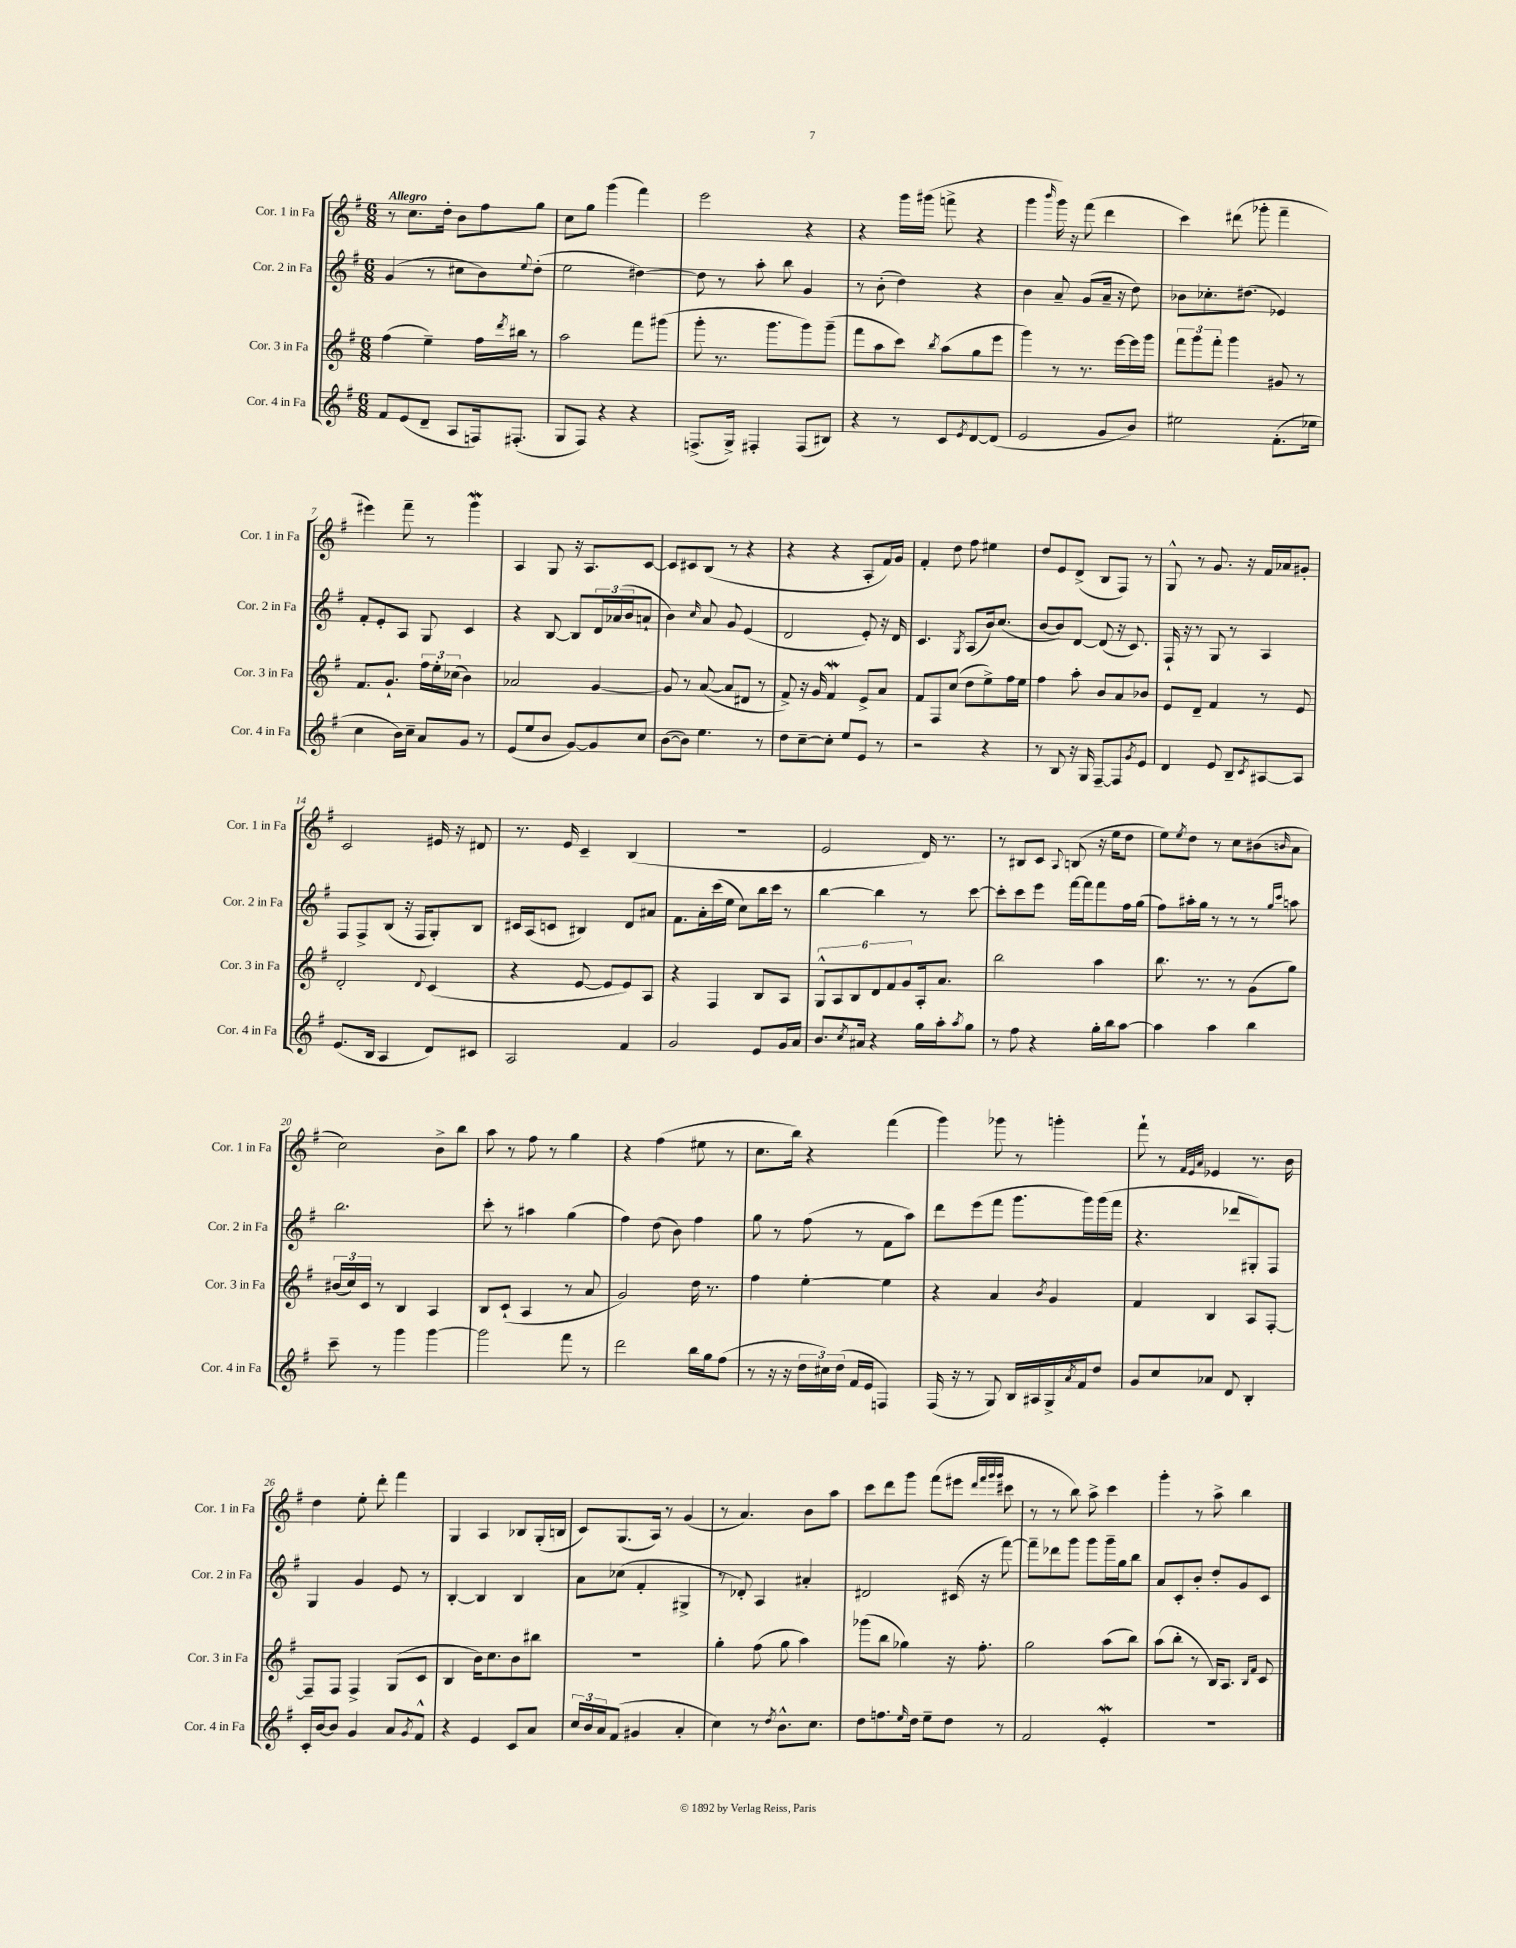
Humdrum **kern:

**kern	**kern	**kern	**kern
*staff4	*staff3	*staff2	*staff1
*clefG2	*clefG2	*clefG2	*clefG2
*k[f#]	*k[f#]	*k[f#]	*k[f#]
*M6/8	*M6/8	*M6/8	*M6/8
8f#	(4ff#	(4g	8r
(8e	.	.	8.cc
8d~	4ee~)	8r	.
.	.	.	16dd'
8A	.	8cc#	8b
16F)	16ff#	8b)	8ff#
.	8qddd	.	.
(8.F#'	16bb#	.	.
.	.	8qqee	.
.	8r	(8dd'	8gg
=	=	=	=
8G	2aa	2ee	8cc
8F#)	.	.	8gg
4r	.	.	(4ggg
4r	8fff#	[4dd#)	4fff#)
.	(8ggg#	.	.
=	=	=	=
(8.F^	8ggg'	8dd#]	2eee
.	8.r	8r	.
16G^)	.	.	.
4F#'	.	8aa'	.
.	8.ggg	.	.
.	.	8bb	.
(8F#	8ggg)	4g	4r
8B#)	(8ggg~	.	.
=	=	=	=
4r	8fff#	8r	4r
.	8aa	(8b'	.
8r	8ccc)	4dd)	16ggg
.	.	.	(16ggg#
.	8qbb	.	.
8c	(8aa	.	8fff^
8qe	.	.	.
[8d	8gg	4r	4r
(8d]	8eee	.	.
=	=	=	=
2e	4ggg)	4b	4ggg
.	.	.	16qqbbb
.	8r	8a~	16ggg)
.	.	.	16r
.	8.r	(8g	(8fff#
8g	.	16a~	4ddd
.	[16eee	16r	.
8b)	16eee]	8dd)	.
.	16ggg	.	.
=	=	=	=
2ee#	12fff#	8b-	4ccc)
.	12ggg	.	.
.	.	8.cc-'	.
.	12fff#'	.	.
.	4ggg	.	(8ddd#
.	.	(8.dd#	.
.	.	.	8ggg-'
(8.f#'	8g#	4e-)	4fff#~
.	8r	.	.
16ee-	.	.	.
=	=	=	=
4cc	8.f#	8f#'	4eee#)
.	.	8e'	.
.	8.g`	.	.
16b)	.	8A	8fff#~
16cc~	.	.	.
8a	24ff#	8G	8r
.	24ee'	.	.
.	(24cc-	.	.
8g	4b)	4c	4ggg
8r	.	.	.
=	=	=	=
(8e	2a-	4r	4A
8ee	.	.	.
8b	.	[8B	8G
[8g)	.	8B]	16r
.	.	.	8.A
8g]	[4g	24d	.
.	.	(24a-	.
.	.	24b	.
8cc	.	8a`	[8c
=	=	=	=
([8b	8g]	4b)	8c]
8b])	8r	.	8c#
.	.	16qqcc	.
4.ee	([8a	8a	(8B
.	8a]	8g	8r
.	8d#	(4e	4r
8r	8r	.	.
=	=	=	=
8dd	8f#^)	2d	4r
[8cc~	16r	.	.
.	16g	.	.
8cc']	4f#	.	4r
8ee	.	.	.
8e	8e^	8e')	8A'
8r	8a	16r	16f#)
.	.	16d	16g
=	=	=	=
2r	8f#	4.c	4f#'
.	8F#	.	.
.	(8cc	.	8dd
.	.	8qG	.
.	8dd	(8A	8ff#
4r	8ee^)	16b)	4ee#
.	.	(8.cc	.
.	16ff#	.	.
.	16ee	.	.
=	=	=	=
8r	4ff#	[8b	8dd
8B	.	8b])	8e
16r	8aa'	[8d	(8d^
16G	.	.	.
[8F#~	8b	(8d]	8B
8F#]	8a	16r	8F#)
.	.	8.c)	.
8qg	.	.	.
8e	8b-	.	8r
=	=	=	=
4d	8e	16F#`	8G^^
.	.	16r	.
.	8d~	8r	8r
8e	4f#	8G	8.g
8B~	.	8r	.
.	.	.	16r
8qc	.	.	.
[8A#	8r	4A	16f#
.	.	.	16a-
8A#]	8e	.	8g#'
=	=	=	=
(8.e	2d'	8F#	2c
.	.	8F#^	.
16B	.	.	.
4A	.	(8B	.
.	.	16r	.
.	.	16F#	.
.	8qqd	.	.
8d)	(4c	8G')	16e#
.	.	.	16r
8c#	.	8B	8d#
=	=	=	=
2A	4r	16c#	8.r
.	.	(16A	.
.	.	8c	.
.	.	.	16e
.	[8e	4B#)	4c~
.	8e]	.	.
4f#	8e)	8d	(4B
.	8A	8a#	.
=	=	=	=
2g	4r	8.f#	2.r
.	.	16a'	.
.	4F#	(16ccc	.
.	.	16ee	.
.	.	8cc)	.
8e	8B	16bb	.
.	.	16ccc	.
16g	8A	8r	.
16a	.	.	.
=	=	=	=
8.b	12G^^	[4bb	2e
.	12A	.	.
.	12B	.	.
8qcc	.	.	.
16a#	.	.	.
4r	12d	4bb]	.
.	12f#	.	.
.	12g	.	.
16gg	16A'	8r	16d)
16aa'	8.a	.	8.r
8qaa	.	.	.
8gg	.	[8ccc	.
=	=	=	=
8r	2bb	8ccc']	8r
8ff#	.	8ccc	8B#
4r	.	8eee	8c
.	.	.	8qqA
.	.	[16fff#	(8B
.	.	16fff#]	.
16gg'	4aa	8fff#	16r
16bb	.	.	16ee
[8aa	.	16ff#	8dd
.	.	(16gg	.
=	=	=	=
4aa]	8.bb	8ff#)	8ee)
.	.	.	8qee
.	.	16aa#'	8dd
.	8.r	16gg	.
4aa	.	8r	8r
.	8r	8r	8cc
4bb	(8g	8r	(8b#
.	.	16qqgg	.
.	.	16qqccc	16qqb
.	8gg)	8aa	8a
=	=	=	=
8ccc~	(24b#	2.bb	2cc)
.	24cc)	.	.
.	24c	.	.
8r	8r	.	.
4ggg	4B	.	.
[4ggg	4A	.	8b^
.	.	.	8bb
=	=	=	=
2ggg]	8B	8ccc'	8aa
.	(8c`	8r	8r
.	4A	4aa#	8ff#
.	.	.	8r
8fff#	8r	(4gg	4gg
8r	8a	.	.
=	=	=	=
2ddd	2g)	4ff#)	4r
.	.	(8dd	(4ff#
.	.	8b)	.
16bb	16dd	4ff#	8ee#
16gg	8.r	.	.
(8ff#	.	.	8r
=	=	=	=
8r	4ff#	8gg	8.cc
16r	.	8r	.
16r	.	.	16bb)
24dd	[4ee'	(8ff#	4r
24cc#)	.	.	.
(24dd	.	.	.
16f#	.	8r	.
16e	.	.	.
4F)	4ee]	8f#	(4fff#
.	.	8aa)	.
=	=	=	=
(16F#	4r	8ddd	4ggg)
16r	.	.	.
8r	.	(8eee	.
8G)	4a	8fff#	8ggg-
16B	.	8.ggg	8r
16A#	.	.	.
.	8qb	.	.
16G^	4g	.	4ggg'
8qa	.	.	.
16f#	.	16ggg)	.
8dd	.	(16ggg	.
.	.	16fff#	.
=	=	=	=
8g	4f#	4.r	8fff#`
8cc	.	.	8r
.	.	.	32qqf#
.	.	.	32qqe
.	.	.	32qqa
8a-	4B	.	4e-
8d	.	8ddd-	.
4B'	8A	8G#')	8.r
.	[8F#'	8F#	.
.	.	.	16b
=	=	=	=
16c'	8F#~]	4G	4dd
[16b	.	.	.
8b]	8F#	.	.
4g	4F#^	4g	8ee'
.	.	.	8ddd'
8a	(8G	8e	4fff#
8qg	.	.	.
8f#^^	8c	8r	.
=	=	=	=
4r	4B	[4B'	4G
4e	16b)	4B]	4A
.	8.cc	.	.
8c	8b	4B	8B-
8a	8bb#	.	(16G'
.	.	.	16B
=	=	=	=
24cc	2.r	8a	8c)
24b	.	.	.
24a	.	.	.
(8f#	.	(8cc-	(8.G
4g#	.	4f#'	.
.	.	.	16A)
.	.	.	8r
4a'	.	4G#^	(4g
=	=	=	=
4cc)	4gg'	8r	8r
.	.	8d-')	4.a)
8r	(8ff#	4A	.
8qdd	.	.	.
8.b^^	8gg	.	.
.	4aa)	4a#'	8b
8.cc	.	.	.
.	.	.	8aa
=	=	=	=
8dd	(8ggg-	2d#	8ccc
8.ff	8bb	.	8ddd
.	4gg-)	.	8ggg
16qqee	.	.	.
16dd	.	.	.
8ee~	.	.	(8fff#
8dd	16r	(16c#	8eee#
.	8.ff#'	16r	.
.	.	.	32qqddd
.	.	.	32qqfff#
.	.	.	32qqggg
.	.	.	32qqggg
8r	.	[8fff#)	8ccc#
=	=	=	=
2f#	2gg	8fff#~]	8r
.	.	8ddd-	8r
.	.	8ggg	8bb)
.	.	8ggg	8aa^
4e'	(8aa	16ggg~	4ccc
.	.	16gg	.
.	8bb)	8bb	.
=	=	=	=
2.r	(8aa	8a	4ggg'
.	8bb'	8c'	.
.	8r	8b'	8r
.	16B)	8dd'	8aa^
.	8.A	.	.
.	.	8g	4bb
.	16qqB	.	.
.	16qqf#	.	.
.	8c	8c	.
==	==	==	==
*-	*-	*-	*-
